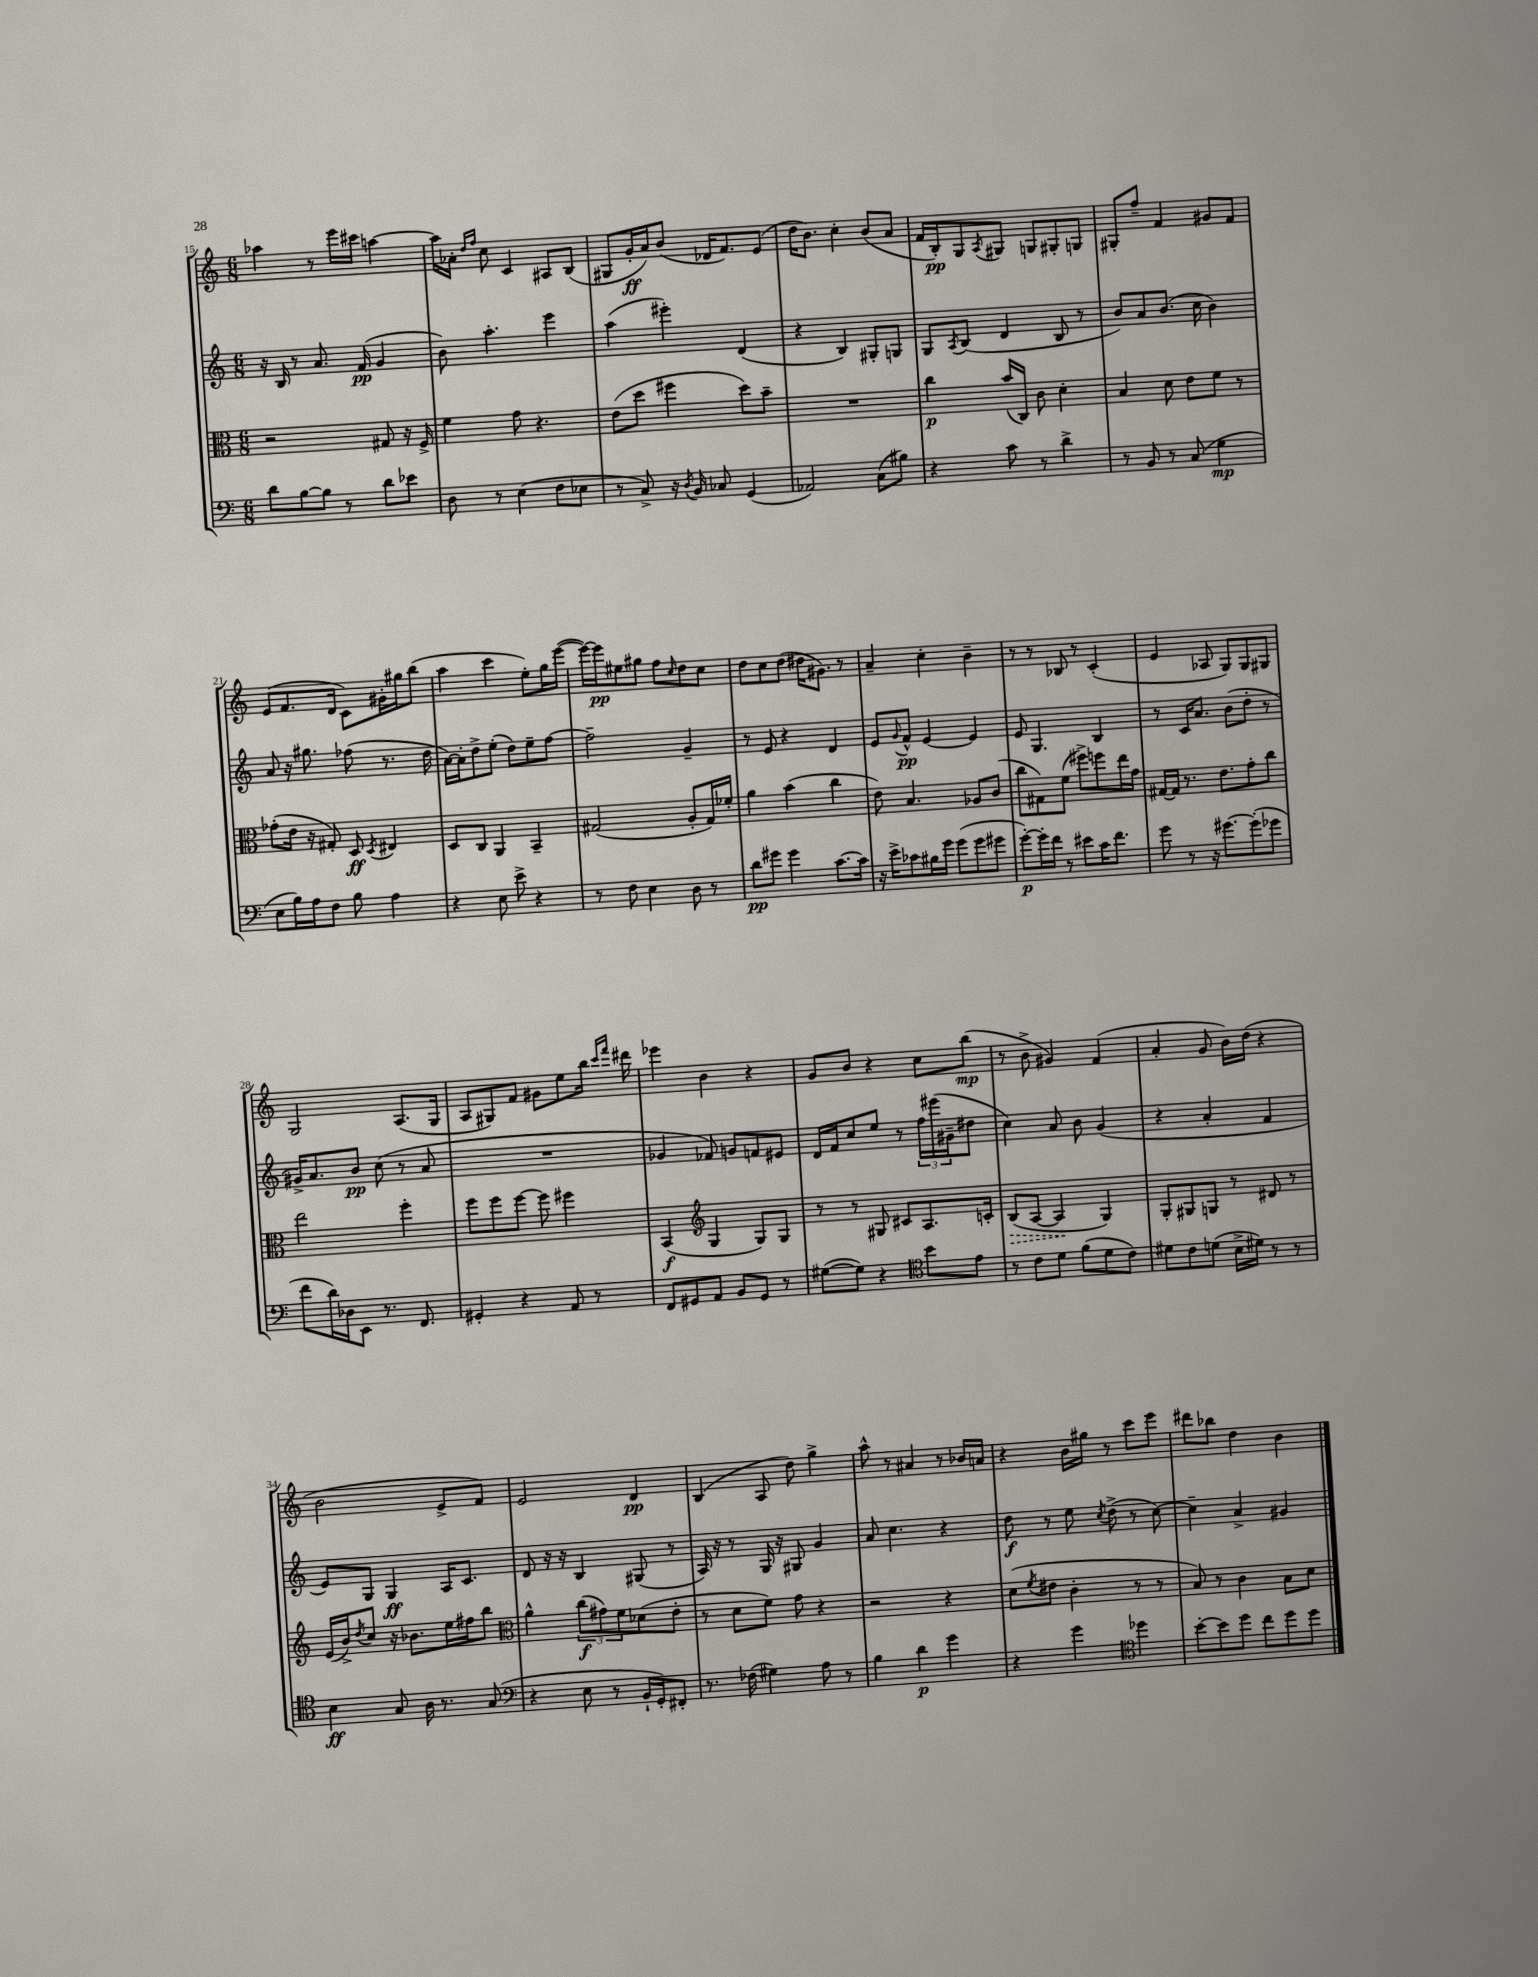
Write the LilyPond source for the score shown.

<<
\new StaffGroup <<
\new Staff = "s0" {
    \clef treble \key c \major \numericTimeSignature \time 6/8
    aes''4 r8 e'''16 cis'''16 a''4~ |
    a''16 aes'16-. \grace { d''16 f''16 } c''8 c'4 ais8 b8( |
    gis8 g'16-.\ff a'16) b'8( des'16 f'8.) e'8( |
    d''16 b'8.) c''4-. b'8( a'8 |
    f'16 b16-.\pp) g8 \acciaccatura { a8 } gis8 g8 gis8-. g8 |
    gis8-. f''8-- f'4 gis'8 f'8 |
    e'8( f'8. d'16 c'8) gis'16-. gis''16 b''8( |
    a''4 c'''4 e''8-.) g''16 e'''16~( |
    e'''16~) e'''16\pp eis''8 gis''8 f''8 \grace { c''16 } d''8 c''8 |
    d''8 c''8 d''8( dis''16 gis'8.) r8 |
    a'4-- c''4-. b'4-- |
    r8 r8 bes8 r8 c'4-.( |
    e'4 aes8 g8) g8 gis8 |
    g2 a8.( g16 |
    a8 gis8) f'8 gis'8 e''8 b''16 \grace { c'''16 f'''16 } dis'''16 |
    ees'''4 b'4 r4 |
    g'8 b'8 r4 c''8 b''8\mp( |
    r8 b'8-> gis'4) f'4( |
    a'4-. g'8 b'16) d''16( r4 |
    b'2 e'8-> f'8) |
    e'2 d'4\pp |
    b4( a8 d''8) g''4-> |
    a''8-^ r8 ais'4 r8 bes'16 a'16 |
    r4 b'16 gis''16 r8 c'''8 e'''8 |
    dis'''8 bes''8 d''4 b'4 \bar "|." |
}
\new Staff = "s1" {
    \clef treble \key c \major \numericTimeSignature \time 6/8
    r16 b16 r8 a'8. f'16\pp( g'4 |
    b'8) a''4.-. e'''4 |
    a''4( eis'''4-.) d'4( |
    r4 b4) gis8-. g8 |
    g8 \acciaccatura { a8 } b8( d'4 b8 r8 |
    b'8) a'8 b'8.( c''16 b'4) |
    a'8 r16 gis''8. fes''8( r8. d''16 |
    a'16~) a'16-. d''8-> e''8-.( d''8) e''8-- f''8~ |
    f''2-- g'4-- |
    r8 e'8 r4 d'4 |
    e'8 \appoggiatura { g'8 } f'8-^\pp e'4~ e'4 |
    e'8 g4. b4 |
    r8 c'16 a'8. b'8( d''8-. r8 |
    gis'16->) a'8. b'8\pp c''8( r8 a'8 |
    R2. |
    ges'4 fes'8) g'8 f'8 eis'8 |
    d'16 f'16 c''8 e''8 r8 \tuplet 3/2 { f''16 eis'''16( gis'16-- } dis''8 |
    c''4) a'8 b'8 g'4( |
    r4 a'4-. f'4 |
    e'8) g8 g4\ff a16 c'8. |
    d'8 r16 r16 b4 gis8( r8 |
    a16) r16 r8 g16 r16 gis8 g'4 |
    a'8 c''4. r4 |
    d''8\f r8 e''8 \acciaccatura { c''8 } d''8->( r8 c''8~) |
    c''4-- a'4-> gis'4 \bar "|." |
}
\new Staff = "s2" {
    \clef alto \key c \major \numericTimeSignature \time 6/8
    r2 gis8 r16 f16-> |
    f'4 g'8 r4. |
    e'8( d''8 fis''4 d''8) b'8-- |
    R2. |
    c''4\p b'16( c16) c'8 d'4-. |
    b4 d'8 e'8 f'8 r8 |
    ges'8-.( e'16 r16 gis8-.) d8\ff \acciaccatura { d8 } eis4 |
    d8 c8 a,4 b,4-- |
    gis2( a8-. gis16) fes'16-. |
    a'4 b'4( c''4 |
    e'8) b4. aes8 c'8( |
    c''8 gis8) f'8( fis''8->) f''8 e''16 g'16 |
    gis16~ gis16 r8. e'8. g'8-. c''8 |
    e''2 f''4-. |
    f''8 f''8 f''8~ f''8 fis''4 |
    b,4\f( \clef treble g4 g8) g8 |
    r8 r8 gis8 cis'8 a8. c'16-. |
    \once \override Hairpin.style = #'dashed-line b8\>( a8~ a4\! g4) |
    g8-. gis8 g8 r8 dis'8 r8 |
    e'16( b'16->) \acciaccatura { d''8 } c''8 r16 bes'8. e''16 fis''16 b''8 |
    \clef alto a'4-^ \tuplet 3/2 { c''8\f( gis'8) f'8 } des'8( e'8-. |
    r8 d'8 f'8) g'8 r4 |
    r2 r4 |
    d'8( \acciaccatura { f'8 } eis'8 c'4-. r8 r8 |
    b8) r8 c'4 b8 d'8 \bar "|." |
}
\new Staff = "s3" {
    \clef bass \key c \major \numericTimeSignature \time 6/8
    d'8 b8~ b8 r8 d'8 ees'8 |
    d8 r8 e4( f8 ees8 |
    r8 c8->) r16 \acciaccatura { d8 } b,16 ces8 g,4( |
    aes,2) c8( bis8) |
    r4 c'8 r8 d'4-> |
    r8 b,8 r8 c8( g4\mp |
    e8 b16) a16 f8 b8 a4 |
    r4 e8 e'8-> r4 |
    r8 f8 e4 d8 r8 |
    d'8\pp gis'8 gis'4 c'8.~ c'16 |
    r16 e'16-> ces'8 bis16 g'16 g'8( g'8 gis'8 |
    g'8~-.\p) g'16-. f'16 r8 eis'8 c'16 f'8. |
    g'8 r8 r16 gis'8.~ gis'8-.( ges'8 |
    f'8 d'16) des16 e,8 r8. f,8. |
    gis,4-. r4 a,8 r8 |
    f,8 gis,8 a,8 b,8 gis,8 r8 |
    gis8~( gis8) r4 \clef tenor b'8 e'8 |
    r8 c'8 d'8 f'8( d'8 c'8) |
    dis'8 c'8 d'8( b16-> dis'16) r8 r8 |
    b4\ff g8 a16 r8. g8( |
    \clef bass r4 e8 r8 b,16-! g,16-.) fis,8-. |
    r8. fes16( gis4) a8 r8 |
    b4 d'4\p g'4 |
    r4 g'4 \clef tenor des''4 |
    b'8~-. b'8 d''8 c''8 d''8 d''8 \bar "|." |
}
>>
>>
\layout { \context { \Score currentBarNumber = #15 } }
